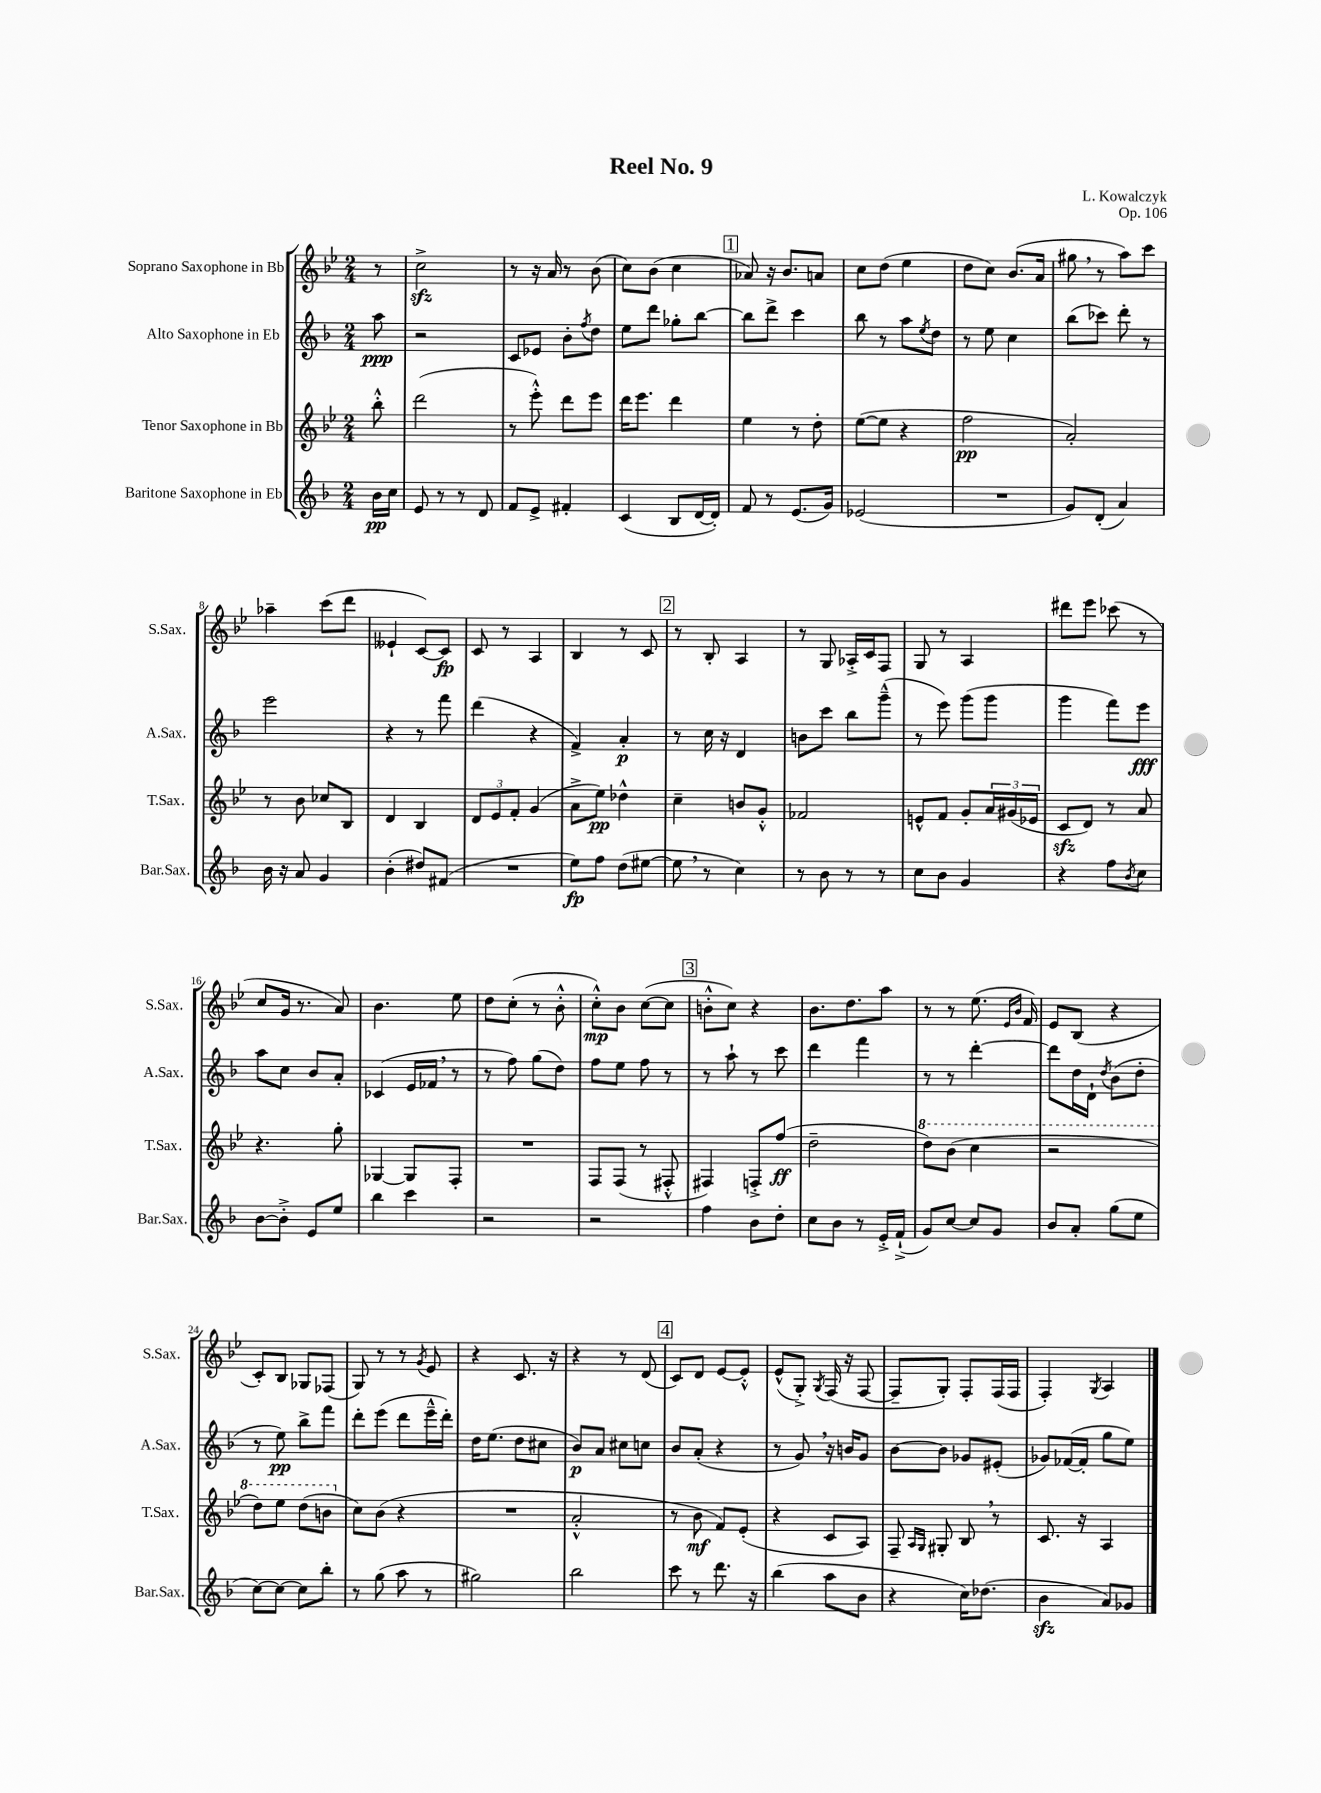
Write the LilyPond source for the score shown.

\header { title = "Reel No. 9" composer = "L. Kowalczyk" opus = "Op. 106" }
<<
\new StaffGroup <<
\new Staff = "s0" \with { instrumentName = "Soprano Saxophone in Bb" shortInstrumentName = "S.Sax." } {
    \clef treble \key bes \major \numericTimeSignature \time 2/4 \partial 8
    r8 |
    c''2->\sfz |
    r8 r16 a'16 r8 bes'8( |
    c''8) bes'8( c''4 |
    \mark \markup { \box "1" } aes'8) r16 bes'8. a'8 |
    c''8 d''8( ees''4 |
    d''8 c''8) bes'8.( a'16 |
    gis''8 \breathe r8 a''8) c'''8 |
    aes''4-- c'''8( d'''8 |
    eeses'4-! c'8~) c'8\fp |
    c'8 r8 a4 |
    bes4 r8 c'8 |
    \mark \markup { \box "2" } r8 bes8-. a4 |
    r8 g8 aes16-.-> c'16 f8 |
    g8 r8 a4 |
    dis'''8 ees'''8 ces'''8( r8 |
    c''8 g'16 r8. a'8) |
    bes'4. ees''8 |
    d''8 c''8-.( r8 bes'8-.-^ |
    c''8-.-^\mp) bes'8 c''8~( c''8 |
    \mark \markup { \box "3" } b'8-.-^ c''8) r4 |
    bes'8. d''8. a''8 |
    r8 r8 ees''8.( \grace { ees'16 bes'16 } f'16) |
    ees'8 bes8( r4 |
    c'8-.) bes8 ges8 fes8( |
    g8) r8 r8 \acciaccatura { g'8 } ees'8 |
    r4 c'8. r16 |
    r4 r8 d'8( |
    \mark \markup { \box "4" } c'8) d'8 ees'8~ ees'8-.-^ |
    ees'8-^( g8-.->) \acciaccatura { g8 } f16( r16 f8~ |
    f8-- g8-.) f8-. f16( f16 |
    f4-.) \acciaccatura { g8 } a4 \bar "|." |
}
\new Staff = "s1" \with { instrumentName = "Alto Saxophone in Eb" shortInstrumentName = "A.Sax." } {
    \clef treble \key f \major \numericTimeSignature \time 2/4 \partial 8
    a''8\ppp |
    r2 |
    c'8 ees'8 bes'8-. \acciaccatura { f''8 } d''8 |
    e''8 d'''8 ges''8-. bes''8~ |
    \mark \markup { \box "1" } bes''8 d'''8-> c'''4 |
    bes''8 r8 a''8 \acciaccatura { e''8 } d''8 |
    r8 e''8 c''4 |
    bes''8( ces'''8) d'''8-. r8 |
    e'''2 |
    r4 r8 f'''8 |
    d'''4( r4 |
    f'4->) a'4-.\p |
    \mark \markup { \box "2" } r8 c''16 r16 d'4 |
    b'8 c'''8 bes''8 g'''8---^( |
    r8 e'''8) g'''8( g'''8 |
    g'''4 f'''8) e'''8\fff |
    a''8 c''8 bes'8 a'8-. |
    ces'4( e'16 fes'16 \breathe r8 |
    r8 f''8) g''8( d''8) |
    f''8 e''8 f''8 r8 |
    \mark \markup { \box "3" } r8 a''8-! r8 c'''8 |
    d'''4 f'''4 |
    r8 r8 d'''4~-. |
    d'''8 d''16 d'16-! \acciaccatura { d''8 } bes'8( d''8-. |
    r8 e''8\pp) bes''8-> f'''8 |
    d'''8-. e'''8( d'''8 e'''16---^ d'''16-.) |
    d''16 e''8.( d''8 cis''8 |
    bes'8\p) a'8 cis''8 c''8 |
    \mark \markup { \box "4" } bes'8 a'8-.( r4 |
    r8 g'8) \breathe r16 b'16 g'8 |
    bes'8~ bes'8 ges'8 eis'8-.( |
    ges'8) fes'16~( fes'16-. g''8 e''8) \bar "|." |
}
\new Staff = "s2" \with { instrumentName = "Tenor Saxophone in Bb" shortInstrumentName = "T.Sax." } {
    \clef treble \key bes \major \numericTimeSignature \time 2/4 \partial 8
    bes''8-.-^ |
    d'''2( |
    r8 ees'''8-.-^) d'''8 ees'''8 |
    d'''16 ees'''8. d'''4 |
    \mark \markup { \box "1" } ees''4 r8 d''8-. |
    ees''8~( ees''8 r4 |
    f''2\pp |
    a'2-.) |
    r8 bes'8 ces''8 bes8 |
    d'4 bes4 |
    \tuplet 3/2 { d'8 ees'8 f'8-. } g'4( |
    a'8-> ees''8\pp) des''4-^ |
    \mark \markup { \box "2" } c''4-- b'8 g'8-.-^ |
    fes'2 |
    e'8-^ f'8 g'8-. \tuplet 3/2 { a'16 gis'16( ees'16 } |
    c'8\sfz d'8) r8 a'8 |
    r4. g''8-. |
    ges4~ ges8 f8-. |
    R2 |
    f8 f8( r8 fis8-.-^ |
    \mark \markup { \box "3" } fis4) f8-.-> f''8\ff( |
    d''2-- |
    \ottava #1 d'''8) bes''8( c'''4 |
    r2 |
    d'''8) ees'''8 d'''8( b''8 \ottava #0 |
    c''8) bes'8( r4 |
    R2 |
    a'2-.-^ |
    \mark \markup { \box "4" } r8 bes'8\mf f'8) ees'8-.( |
    r4 c'8 a8) |
    f8-- \grace { a16 g16 } gis8-. bes8 \breathe r8 |
    c'8. r16 a4 \bar "|." |
}
\new Staff = "s3" \with { instrumentName = "Baritone Saxophone in Eb" shortInstrumentName = "Bar.Sax." } {
    \clef treble \key f \major \numericTimeSignature \time 2/4 \partial 8
    bes'16\pp c''16 |
    e'8 r8 r8 d'8 |
    f'8 e'8-> fis'4-. |
    c'4( bes8 d'16~ d'16-.) |
    \mark \markup { \box "1" } f'8 r8 e'8.( g'16) |
    ees'2( |
    R2 |
    g'8) d'8-.( a'4) |
    bes'16 r16 a'8 g'4 |
    bes'4-.( dis''8) fis'8( |
    R2 |
    e''8\fp) f''8 d''8( eis''8~ |
    \mark \markup { \box "2" } eis''8 \breathe r8 c''4) |
    r8 bes'8 r8 r8 |
    c''8 bes'8 g'4 |
    r4 f''8 \acciaccatura { bes'8 } c''8 |
    bes'8~ bes'8-.-> e'8 e''8 |
    bes''4 c'''4 |
    r2 |
    r2 |
    \mark \markup { \box "3" } f''4 bes'8 d''8-. |
    c''8 bes'8 r8 e'16-.-> f'16-!->( |
    g'8) c''8~ c''8 g'8 |
    bes'8 a'8-. g''8( e''8 |
    c''8~) c''8~ c''8 bes''8-. |
    r8 g''8( a''8 r8 |
    gis''2) |
    bes''2 |
    \mark \markup { \box "4" } c'''8 r8 d'''8. r16 |
    bes''4( a''8 bes'8 |
    r4 c''16) des''8.( |
    bes'4\sfz a'8) ges'8 \bar "|." |
}
>>
>>
